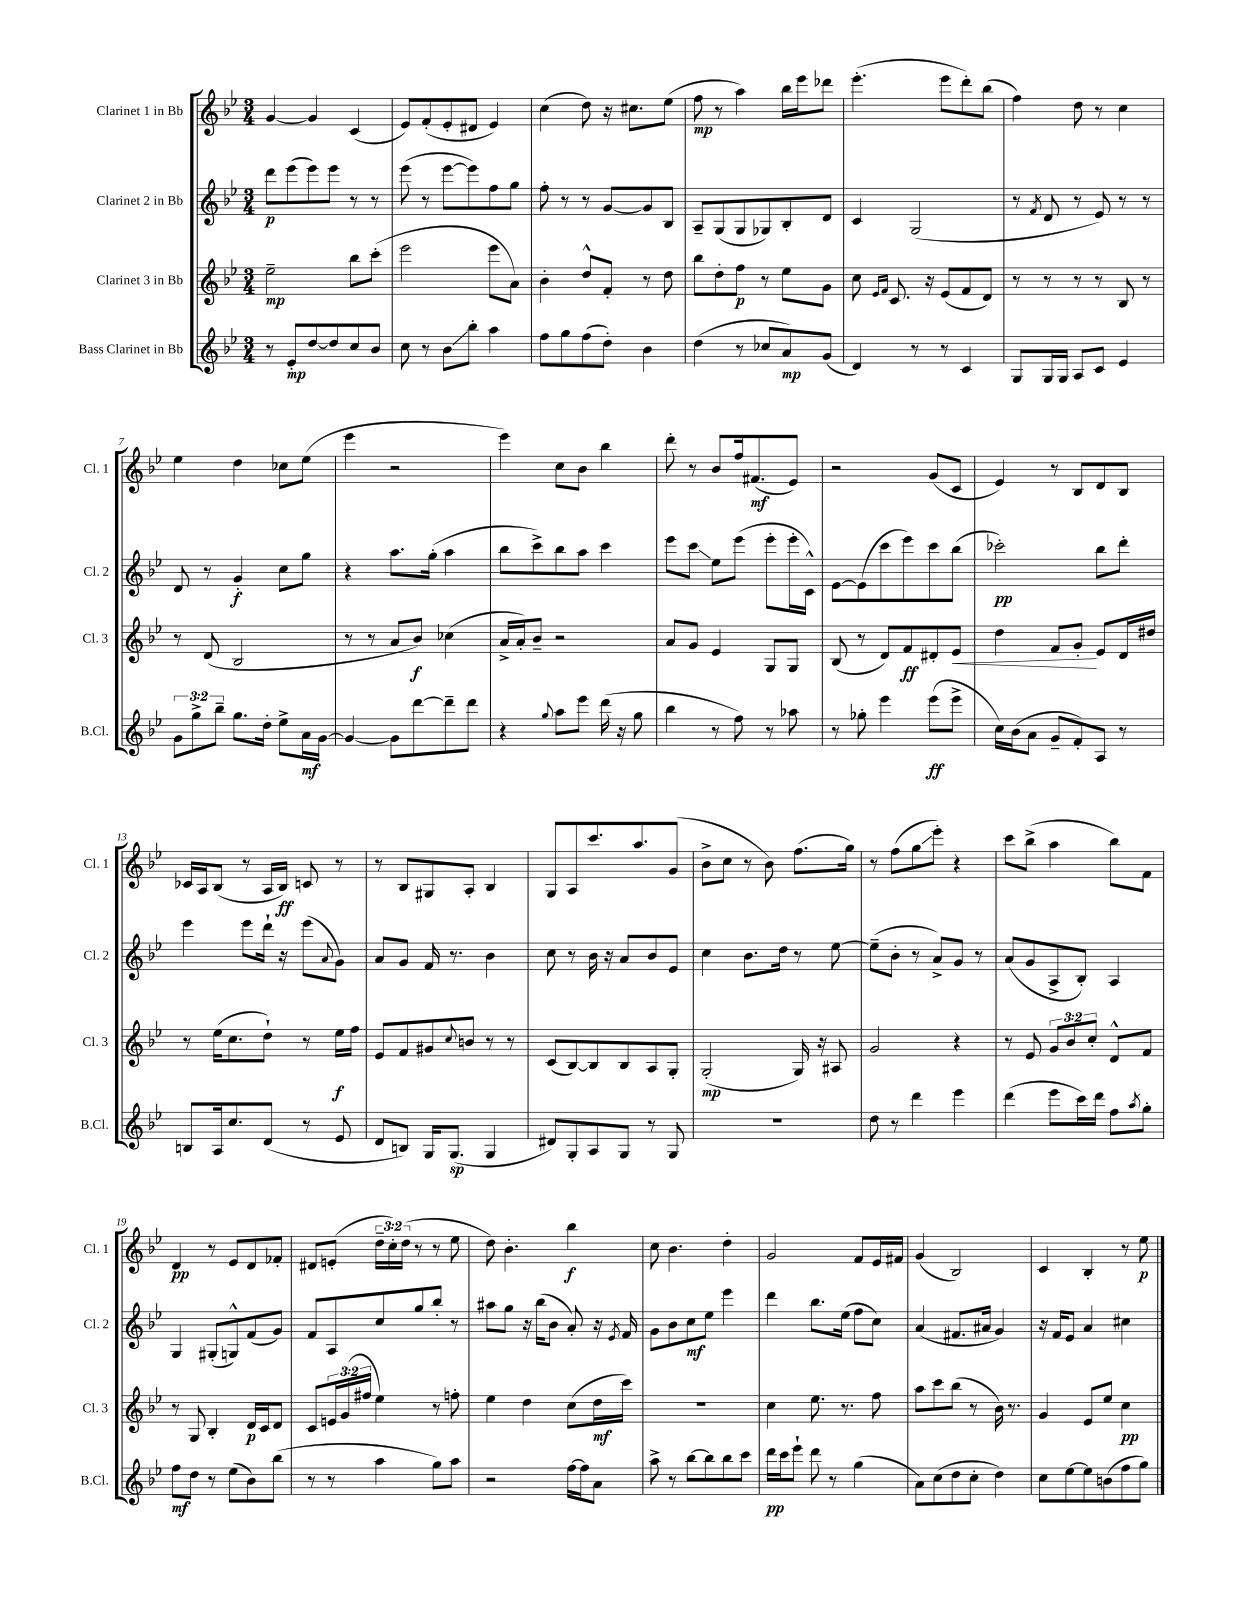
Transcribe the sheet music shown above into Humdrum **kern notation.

**kern	**kern	**kern	**kern
*staff4	*staff3	*staff2	*staff1
*clefG2	*clefG2	*clefG2	*clefG2
*k[b-e-]	*k[b-e-]	*k[b-e-]	*k[b-e-]
*M3/4	*M3/4	*M3/4	*M3/4
8r	2ee-~	8ddd	[4g
8e-'	.	(8eee-	.
[8dd	.	8eee-)	4g]
8dd]	.	8eee-	.
8cc	8bb-	8r	(4c
8b-	(8ccc'	8r	.
=	=	=	=
8cc	2eee-	(8eee-	8e-)
8r	.	8r	(8f'
8b-	.	[8eee-	8e-'
8bb-'	.	8eee-])	8d#
4aa	8eee-	8ff	4e-)
.	8a)	8gg	.
=	=	=	=
8ff	4b-'	8ff'	(4cc
8gg	.	8r	.
(8ff	8dd^^	8r	8dd)
8dd')	8f'	[8g	16r
.	.	.	8.cc#
4b-	8r	8g]	.
.	8dd	8B-	(8ee-
=	=	=	=
(4dd	8bb-	8A~	8ff
.	8dd'	(8G	8r
8r	8ff	8G	4aa)
8cc-	8r	8G-)	.
8a)	8ee-	8B-'	16bb-
.	.	.	16eee-
(8g	8g	8d	8ddd-
=	=	=	=
4d)	8cc	4c	(4.eee-'
.	16qqe-	.	.
.	16qqf	.	.
.	8.c	.	.
8r	.	(2G	.
.	16r	.	.
8r	(8e-	.	8eee-
4c	8f	.	8ddd')
.	8d)	.	(8bb-
=	=	=	=
8G	8r	8r	4ff)
.	.	8qf	.
16G	8r	8d	.
16G	.	.	.
8A	8r	8r	8dd
8c	8r	8e-)	8r
4e-	8B-	8r	4cc
.	8r	8r	.
=	=	=	=
12g	8r	8d	4ee-
12gg^	.	.	.
.	(8d	8r	.
12bb-~	.	.	.
8.gg	2B-	4g'	4dd
16dd'	.	.	.
8ee-^	.	8cc	8cc-
16a	.	8gg	(8ee-
[16g	.	.	.
=	=	=	=
4g_	8r	4r	4eee-
.	8r	.	.
8g]	8a	8.aa	2r
[8ddd	8b-)	.	.
.	.	(16gg'	.
8ddd~]	(4cc-	4aa	.
8ddd	.	.	.
=	=	=	=
4r	16a^	8bb-	4eee-)
.	16a')	.	.
.	8b-~	8ccc^)	.
8qqgg	.	.	.
8aa	2r	8bb-	8cc
8eee-	.	8aa	8b-
(16ddd	.	4ccc	4bb-
16r	.	.	.
8gg	.	.	.
=	=	=	=
4bb-	8a	8eee-	8ddd'
.	8g	8ccc	8r
8r	4e-	8ee-	8b-
8ff)	.	(8eee-	16ff
.	.	.	(8.f#
8r	8G	8eee-'	.
8aa-	8G	16eee-'	8e-)
.	.	16c^^)	.
=	=	=	=
8r	(8B-	[8e-	2r
8gg-'	8r	(8e-]	.
4eee-	8d)	8ccc	.
.	8f	8eee-)	.
(8eee-	8d#'	8ccc	(8g
8eee-^	8e-	(8bb-	8c
=	=	=	=
16cc)	4dd	2ccc-')	4e-)
(16b-	.	.	.
8a	.	.	.
8g~	8f	.	8r
8f')	8g'	.	8B-
8A	8e-	8bb-	8d
8r	16d	8ddd'	8B-
.	16dd#	.	.
=	=	=	=
8B	8r	4eee-	16c-
.	.	.	16A
16A	(16ee-	.	(8B-
8.cc	8.cc	.	.
.	.	8eee-	8r
(8d	8dd`)	16ddd`	16A
.	.	16r	16B-)
8r	8r	(8eee-	8c
.	.	8qqa	.
8e-	16ee-	8g)	8r
.	16ff	.	.
=	=	=	=
8d	8e-	8a	8r
8B)	8f	8g	8B-
16G	8g#	16f	8G#
(8.G	.	8.r	.
.	8qqcc	.	.
.	8b	.	8A'
4G	8r	4b-	4B-
.	8r	.	.
=	=	=	=
8d#)	(8c	8cc	8G
8G'	[8B-)	8r	8A
8A	8B-]	16b-	8.ccc
.	.	16r	.
8G	8B-	8a	.
.	.	.	8.aa
8r	8A	8b-	.
8G	8G'	8e-	(8g
=	=	=	=
2.r	(2G'	4cc	8b-^
.	.	.	8cc
.	.	8.b-	8r
.	.	.	8b-)
.	.	16dd	.
.	16G)	8r	(8.ff
.	16r	.	.
.	8A#	[8ee-	.
.	.	.	16gg)
=	=	=	=
8dd	2g	(8ee-~]	8r
8r	.	8b-'	(8ff
4ddd	.	8r	8gg
.	.	8a^)	8eee-')
4eee-	4r	8g	4r
.	.	8r	.
=	=	=	=
(4ddd	8r	(8a	8ccc
.	8e-	8g	(8bb-^
8eee-	12g	8A^	4aa
.	12b-	.	.
16ccc)	.	8B-')	.
.	12cc'	.	.
16ddd	.	.	.
8ff	8d^^	4A	8bb-)
8qaa	.	.	.
8gg'	8f	.	8f
=	=	=	=
8ff	8r	4G	4d
8dd	8G	.	.
8r	4B-'	(8G#'	8r
(8ee-	.	8G^^)	8e-
8b-)	16d	(8f	8d
.	16c	.	.
(8bb-	8d	8g)	8f-'
=	=	=	=
8r	8c	8f	8d#
8r	24e	8A	(8e'
.	(24g	.	.
.	24ff#	.	.
4aa	4ee-)	8cc	24dd~
.	.	.	24cc')
.	.	.	(24dd
.	.	8gg	8r
8gg)	8r	8bb-'	8r
8aa	8ff'	8r	8ee-
=	=	=	=
2r	4ee-	8aa#	8dd)
.	.	8gg	4.b-'
.	4dd	16r	.
.	.	(16bb-	.
.	.	8b-	.
[16ff	(8cc	8a')	4bb-
16ff]	.	.	.
8a	16dd	16r	.
.	.	8qe-	.
.	16ccc)	16f	.
=	=	=	=
8aa^	2.r	8g	8cc
8r	.	8b-	4.b-
[8bb-	.	8cc	.
8bb-]	.	8ee-	.
8bb-	.	4eee-	4dd'
8ccc	.	.	.
=	=	=	=
16ddd	4cc	4ddd	2g
16ccc	.	.	.
8eee-`	.	.	.
8ddd	8.ee-	8.bb-	.
8r	.	.	.
.	8.r	(16ee-	.
(4gg	.	8ff	8f
.	8ff	8cc)	16e-
.	.	.	16f#
=	=	=	=
8a)	8aa	(4a	(4g
(8cc	8ccc	.	.
8dd	(8bb-	8.f#	2B-)
8cc'	8r	.	.
.	.	16a#	.
4dd)	16b-)	4g)	.
.	8.r	.	.
=	=	=	=
8cc	4g	16r	4c
.	.	16f	.
[8ee-	.	8e-	.
8ee-]	8e-	4a	4B-'
(8b	8ee-	.	.
8ff	4cc	4cc#	8r
8gg)	.	.	8ee-
==	==	==	==
*-	*-	*-	*-
